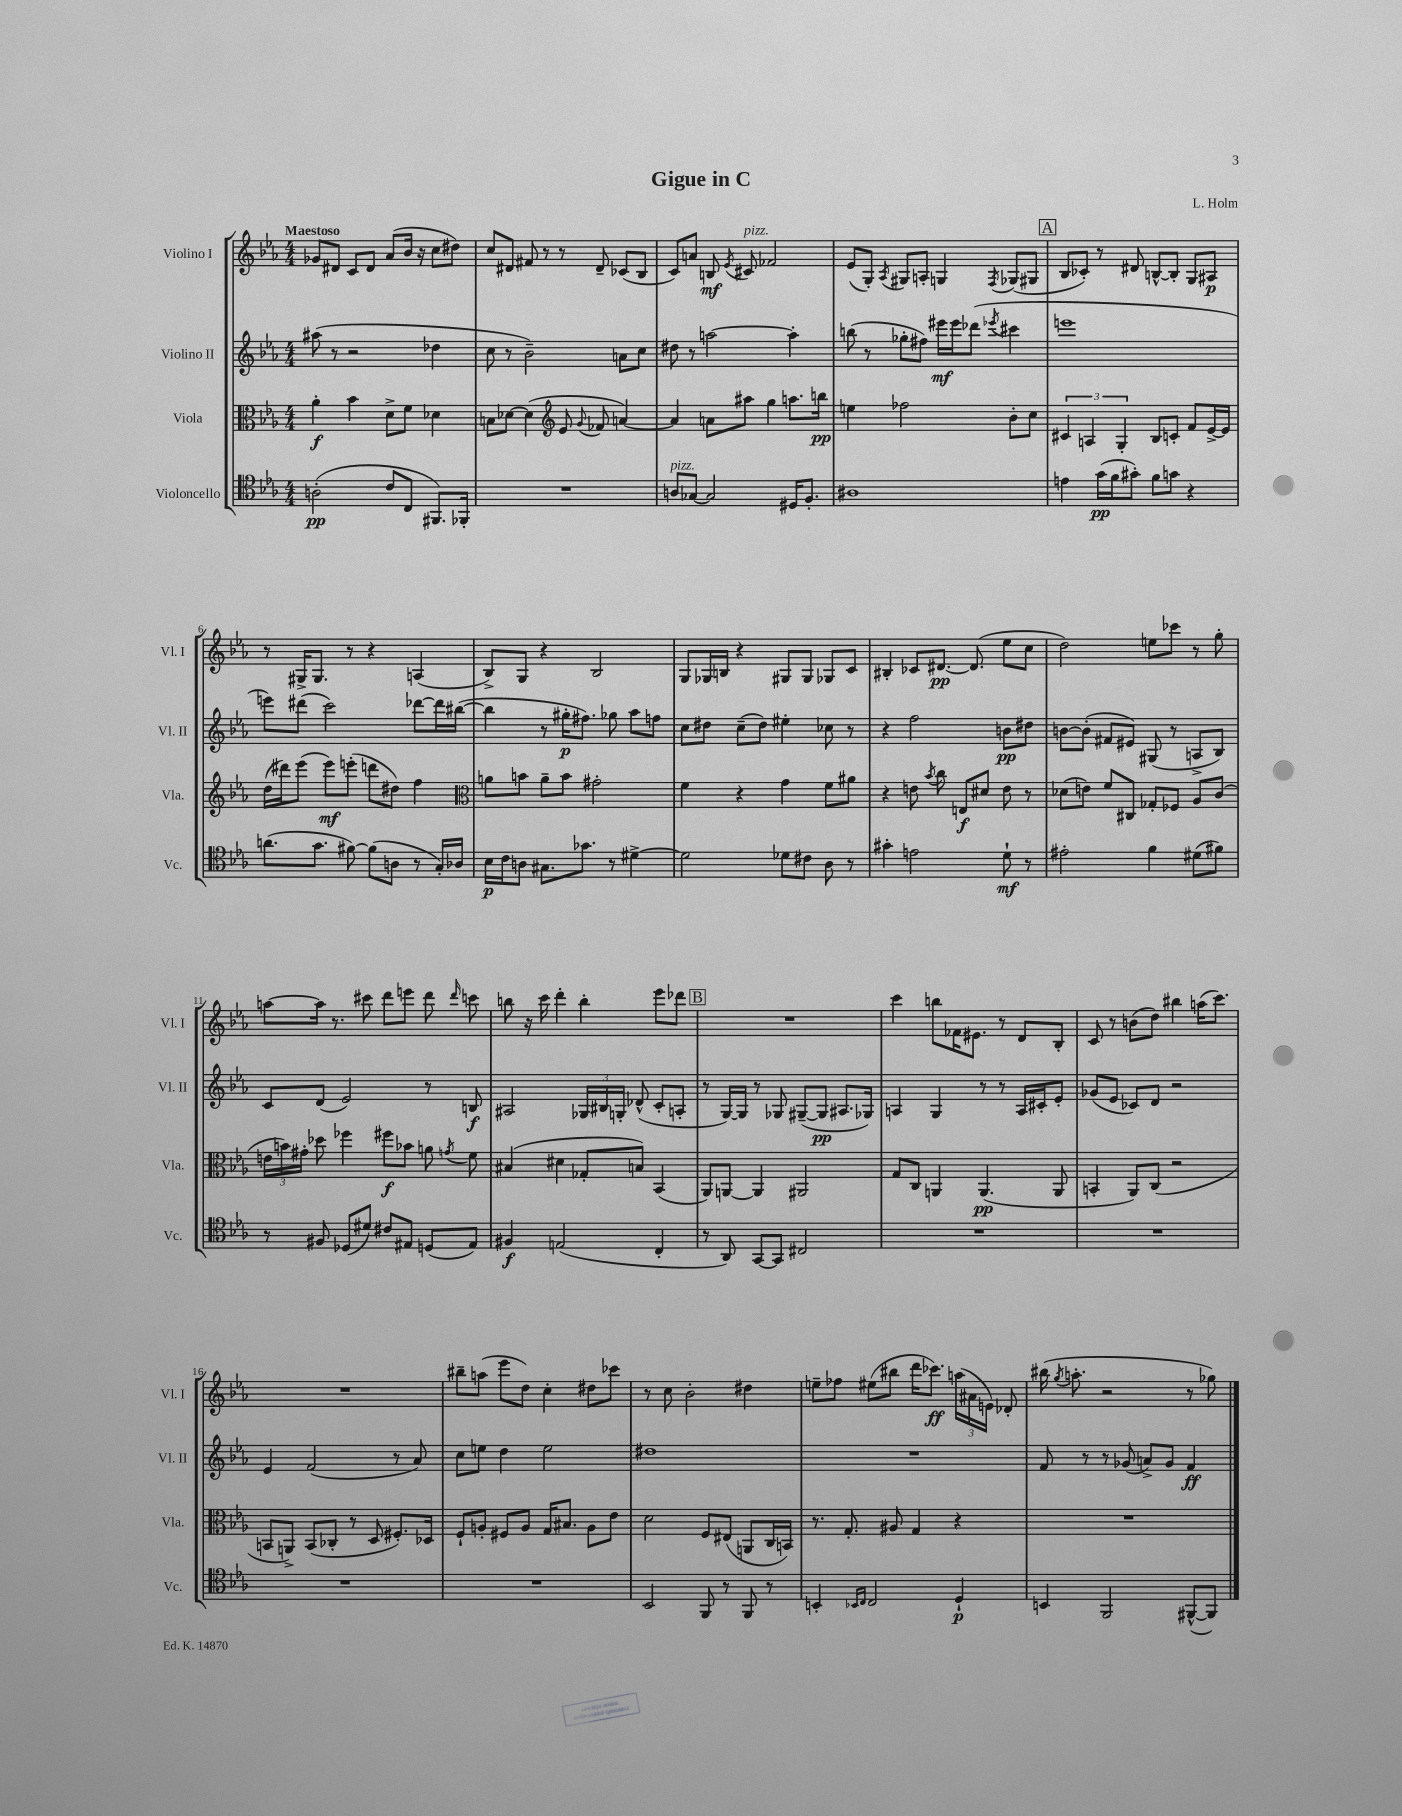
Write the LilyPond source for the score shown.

\header { title = "Gigue in C" composer = "L. Holm" }
<<
\new StaffGroup <<
\new Staff = "s0" \with { instrumentName = "Violino I" shortInstrumentName = "Vl. I" } {
    \clef treble \key ees \major \numericTimeSignature \time 4/4 \tempo "Maestoso"
    \autoBeamOff ges'8[ dis'8] c'8[ dis'8] aes'8[( bes'16] r16 c''8[ dis''8]) |
    c''8[ dis'8] fis'8 r8 r8 dis'8-- ces'8[( bes8] |
    c'8[) a'8] b8\mf \acciaccatura { ees'8 } cis'8^\markup { \italic "pizz." } fes'2 |
    ees'8[( g8]-.) \acciaccatura { aes8 } gis8[ a8]-. g4 \acciaccatura { f8 } ges8[( gis8] |
    \mark \markup { \box "A" } bes8[ ces'8]-.) r8 dis'8 b8[~-^ b8]-. g8[ ais8]\p |
    r8 gis16[-> gis8.] r8 r4 a4( |
    bes8[->) g8] r4 bes2 |
    g8[ ges16 b16] r4 gis8[ gis8] ges8[ c'8] |
    bis4-. ces'8[ dis'8.]~\pp dis'8.( ees''8[ c''8] |
    d''2) e''8[ ces'''8] r8 g''8-. |
    a''8[~ a''16] r8. cis'''8 d'''8[ e'''8] d'''8 \grace { d'''16 } c'''8 |
    b''8 r16 c'''16 d'''4-. b''4-. ees'''8[ des'''8] |
    \mark \markup { \box "B" } R1 |
    c'''4 b''8[ fes'16 eis'8.] r8 d'8[ bes8]-. |
    c'8 r8 b'8[( d''8]) bis''4 a''16[( c'''8.]) |
    R1 |
    bis''8[-- a''8]( ees'''8[ d''8]) c''4-. dis''8[ ces'''8] |
    r8 c''8 bes'2-. dis''4 |
    e''8[-- fes''8] eis''8[( bis''8] d'''16[ ces'''8.]\ff) \tuplet 3/2 { a''16[( ais'16 e'16]) } des'8-. |
    bis''16( \acciaccatura { g''8 } a''8.-. r2 r8 ges''8) \bar "|." |
}
\new Staff = "s1" \with { instrumentName = "Violino II" shortInstrumentName = "Vl. II" } {
    \clef treble \key ees \major \numericTimeSignature \time 4/4
    \autoBeamOff ais''8( r8 r2 des''4 |
    c''8 r8 bes'2--) a'8[ c''8] |
    dis''8 r8 a''2~ a''4-. |
    b''8( r8 ges''8[-. fis''8]) eis'''16[\mf eis'''16 des'''8]( \acciaccatura { ees'''8 } cis'''4 |
    \mark \markup { \box "A" } e'''1 |
    e'''8[) dis'''8]( c'''2) des'''8[~ des'''16 bis''16]~( |
    bis''4 r8 gis''16[-.\p fis''8.]) ges''8 aes''8[ f''8] |
    c''8[ dis''8] c''8[--( dis''8]) eis''4-. ces''8 r8 |
    r4 f''2 b'8[\pp dis''8] |
    b'8[~ b'8]-.( fis'8[ eis'8]) gis8( r8 a8[-> bes8]) |
    c'8[ d'8]( ees'2) r8 b8\f |
    ais2 \tuplet 3/2 { ges16[ bis16 g16]-. } des'8-^( c'8[-. a8]-. |
    \mark \markup { \box "B" } r8 g16[~) g16] r8 ges8 gis8[~--( gis8]\pp ais8.[ ges16]) |
    a4 g4 r8 r8 a16[ cis'16-. ees'8]-. |
    ges'8[( ees'8] ces'8[) d'8] r2 |
    ees'4 f'2( r8 aes'8) |
    c''8[ e''8] d''4 e''2 |
    dis''1 |
    R1 |
    f'8 r8 r8 ges'8( a'8[->) ges'8] f'4\ff \bar "|." |
}
\new Staff = "s2" \with { instrumentName = "Viola" shortInstrumentName = "Vla." } {
    \clef alto \key ees \major \numericTimeSignature \time 4/4
    \autoBeamOff aes'4-.\f bes'4 d'8[-> f'8] des'4 |
    b8[ des'8]~ des'4( \clef treble ees'8 \appoggiatura { g'8 } fes'8 a'4~) |
    a'4 a'8[ ais''8] g''4 a''8.[ b''16]\pp |
    e''4 fes''2 bes'8[-. c''8] |
    \mark \markup { \box "A" } \tuplet 3/2 { cis'4 a4 g4-. } bes8[ c'8]-. f'8[ ees'16~-> ees'16] |
    d''16[( dis'''16) ees'''8]( ees'''8[\mf) e'''8]-.( d'''8[ dis''8]) f''4 |
    \clef alto a'8[ b'8] a'8[-- b'8] gis'2-. |
    f'4 r4 g'4 f'8[ ais'8] |
    r4 e'8 \acciaccatura { bes'8 } c''8 e8[\f dis'8] e'8 r8 |
    des'8[( e'8]) f'8[ cis8] ges8[-. fes8] aes8[ c'8]( |
    \tuplet 3/2 { e'16[ b'16) gis'16]-. } des''8 fes''4 fis''8[\f bes'8] a'8 \acciaccatura { g'8 } f'8 |
    bis4( dis'4 ges8[-. b8]) bes,4( |
    \mark \markup { \box "B" } aes,8[) a,8]~ a,4 ais,2 |
    g8[ c8] a,4 a,4.\pp( a,8 |
    b,4-. aes,8[) c8]( r2 |
    b,8[ a,8]->) b,8[( ces8]-. r8 d8 fis8.[-.) des16] |
    f8[-! a8]-. fis8[ a8] g16[ bis8.] a8[ ees'8] |
    d'2 f8[ eis8]( a,8[ c16 b,16]) |
    r8. g8.-. ais8 g4 r4 |
    R1 \bar "|." |
}
\new Staff = "s3" \with { instrumentName = "Violoncello" shortInstrumentName = "Vc." } {
    \clef tenor \key ees \major \numericTimeSignature \time 4/4
    \autoBeamOff a2-.\pp( c'8[ c8] fis,8.[) fes,16]-. |
    R1 |
    a8[^\markup { \italic "pizz." } ges8]~ ges2 dis16[ f8.]-. |
    ais1 |
    \mark \markup { \box "A" } e'4 g'16[\pp( f'16 gis'8]-.) f'8[ g'8] r4 |
    a'8.[( g'8.] fis'8~) fis'8[( a8] r8 g16[-.) aes16] |
    bes16[\p c'16 a8] gis8.[ ges'8.] r8 dis'4~-> |
    dis'2 des'8[ cis'8] aes8 r8 |
    gis'4-. e'2 d'8-!\mf r8 |
    eis'2-. f'4 dis'8[( fis'8]) |
    r8 fis8 des8[( dis'8]) cis'8[ eis8] d8[( eis8]) |
    fis4\f e2( c4-. |
    \mark \markup { \box "B" } r8 aes,8) g,8[~ g,8] cis2 |
    R1 |
    R1 |
    R1 |
    R1 |
    bes,2 f,8 r8 f,8 r8 |
    b,4-. \grace { bes,16[ c16] } c2 d4-!\p |
    b,4 f,2 fis,8[~-^( fis,8]) \bar "|." |
}
>>
>>
